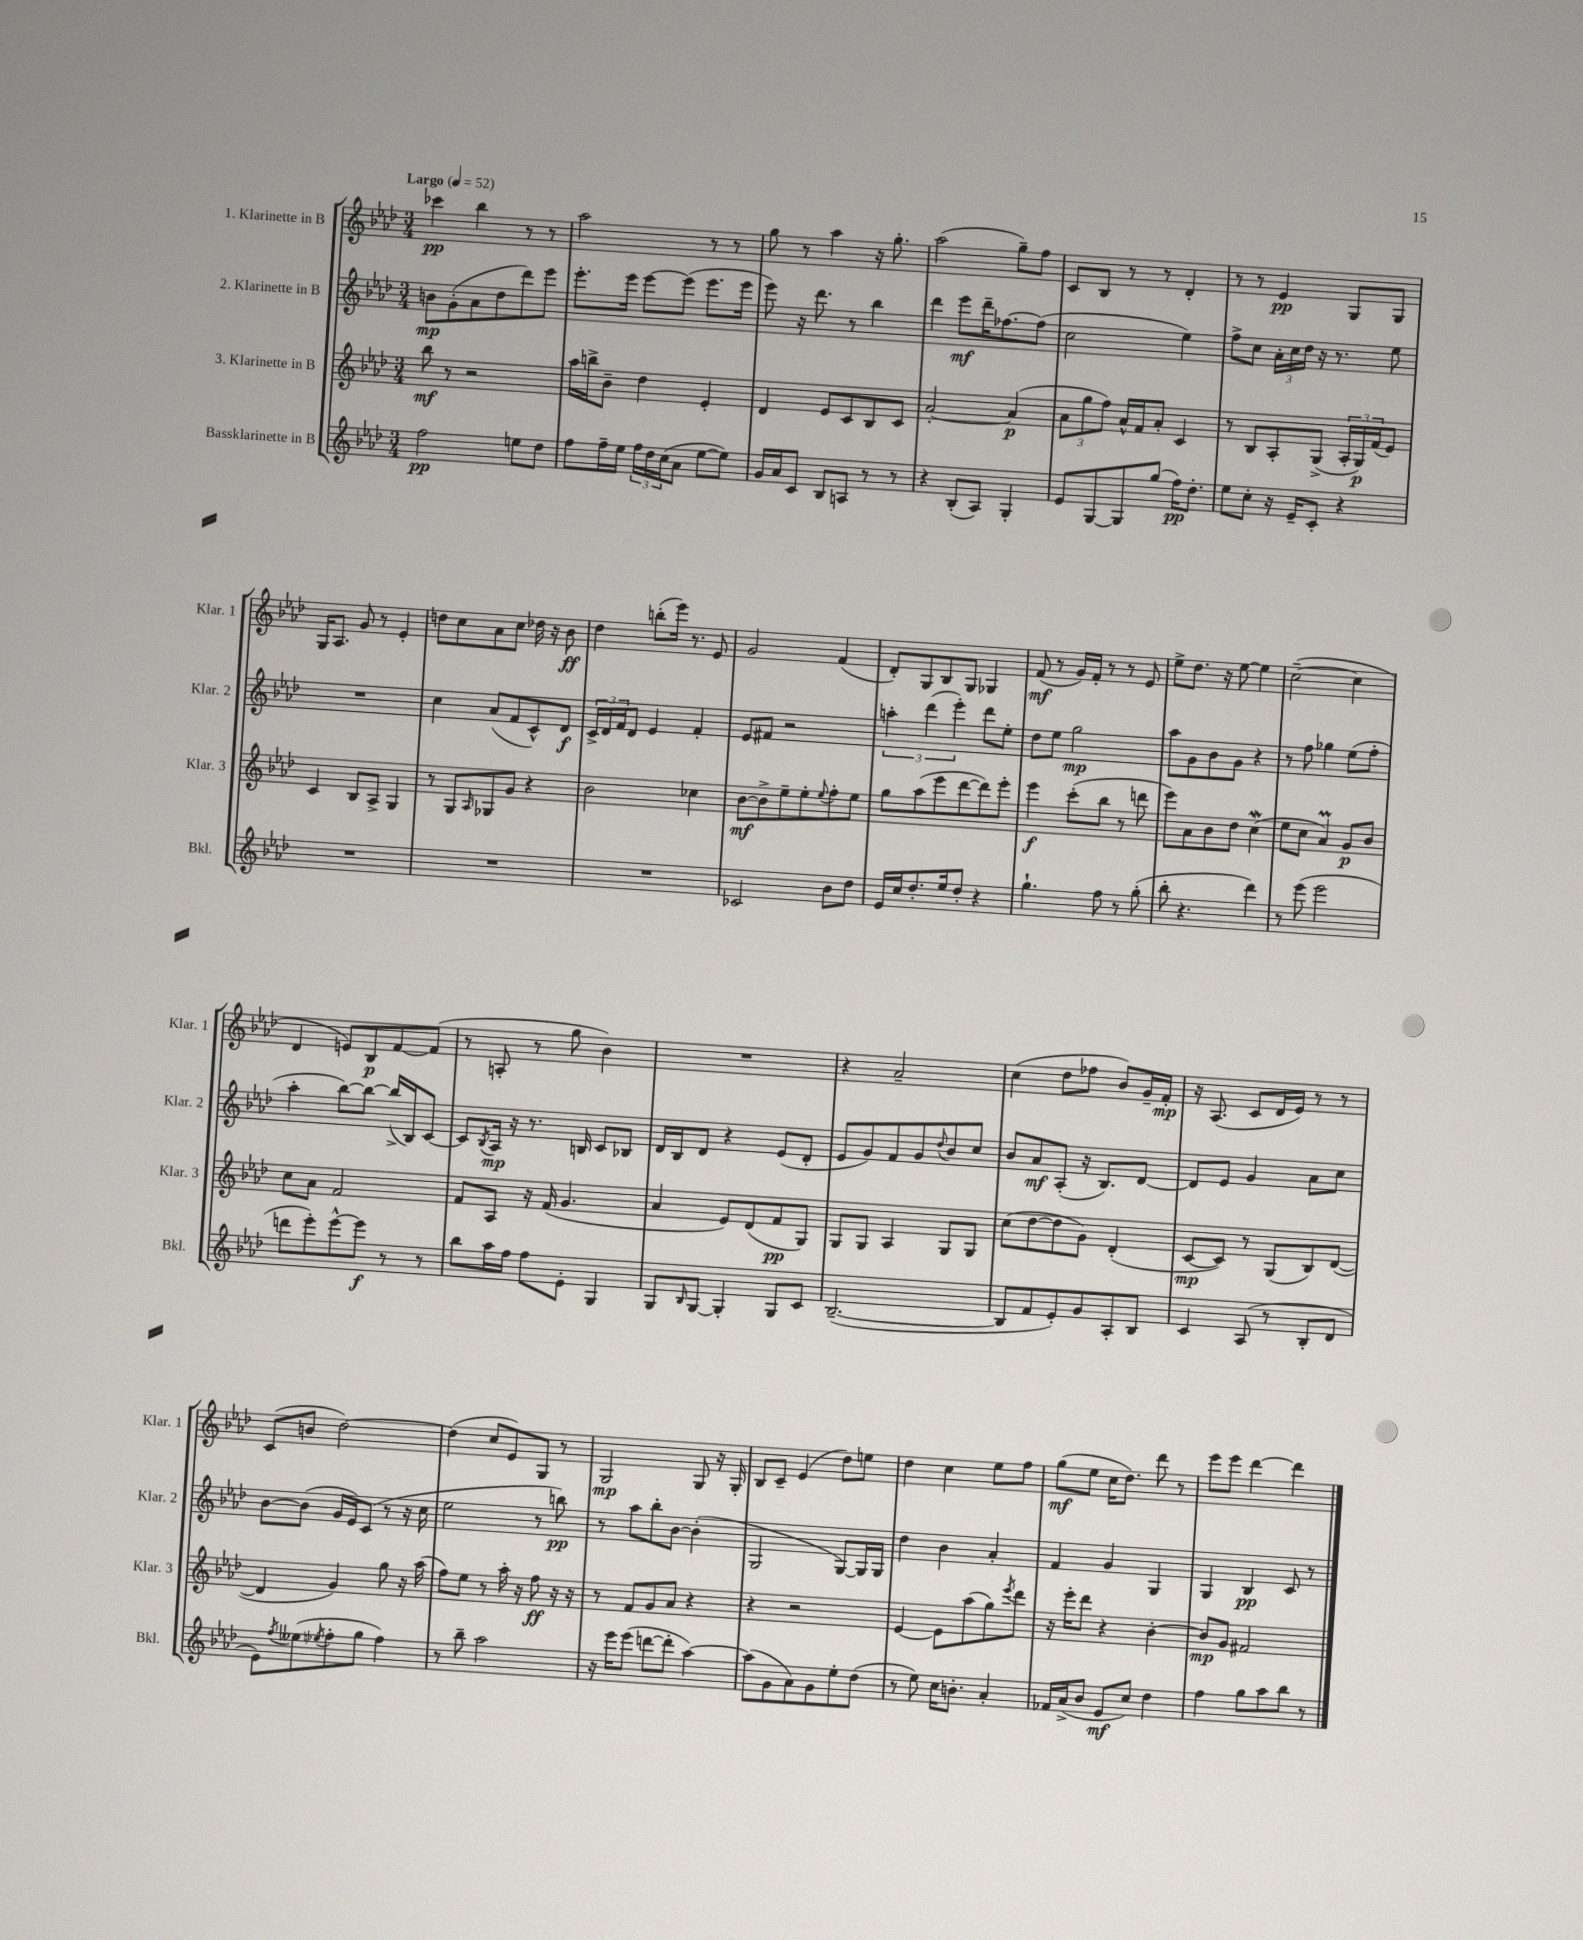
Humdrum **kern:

**kern	**kern	**kern	**kern
*staff4	*staff3	*staff2	*staff1
*clefG2	*clefG2	*clefG2	*clefG2
*k[b-e-a-d-]	*k[b-e-a-d-]	*k[b-e-a-d-]	*k[b-e-a-d-]
*M3/4	*M3/4	*M3/4	*M3/4
*MM52	*MM52	*MM52	*MM52
2ff\	8bb-\	8b\L	4ccc-\
.	8r	(8g'\	.
.	2r	8a-\	4bb-\
.	.	8dd-\	.
8ee\L	.	8ddd-\)	8r
8dd-\J	.	8eee-\J	8r
=	=	=	=
8ff\L	16aa-\LL	8.eee-'\L	2aa-\
.	16bb^\J	.	.
16ff~\L	8b-~\J	.	.
16ee-\JJ	.	16eee-\Jk	.
24ff\LL	4dd-\	[8eee-\L	.
24dd-\	.	.	.
(24cc\J	.	.	.
8a-\J	.	(8eee-\]J	.
[8ee-\L	4e-'/	8.eee-\L	8r
8ee-\]J)	.	.	8r
.	.	16eee-\Jk	.
=	=	=	=
16g/LL	4d-/	8eee-\)	8gg\
16a-/J	.	.	.
8c/J	.	16r	8r
.	.	8.ddd-\	.
8B-/L	8e-/L	.	4aa-\
8A/J	8c/	8r	.
8r	8B-/	4bb-\	16r
.	.	.	8.gg'\
8r	8c/J	.	.
=	=	=	=
4r	[2a-'/	4ddd-\	(2aa-\
(8B-'/L	.	8eee-\L	.
8A-/J)	.	16ddd-~\K	.
.	.	[8.ff-\	.
4G'/	(4a-/]	.	8gg~\L)
.	.	(8ff-\]J	8ff\J
=	=	=	=
8e-/L	12a-\L	2cc\	8c/L
.	12gg\	.	.
[8G/	.	.	8B-/J
.	12ff\J)	.	.
8G/]	16a-^^/LL	.	8r
.	16f/J	.	.
(8gg/J	8a-'/J	.	8r
16ff\LK)	4c/	4ee-\)	4d-'/
8.dd-'\J	.	.	.
=	=	=	=
8ee-\L	8r	8ff^\L	8r
8cc'\J	8B-/L	8cc\J	8r
16r	8A-'/	24a-'\LL	4e-/
.	.	24cc\	.
16e-~/LK	.	.	.
.	.	24dd-\JJ	.
8c'/J	(8G^/J	16r	.
.	.	8.r	.
4r	24A-'/LL	.	8G/L
.	24G/)	.	.
.	(24f/J	.	.
.	8e-/J)	8ee-\	8G/J
=	=	=	=
2.r	4c/	2.r	16G/LK
.	.	.	8.A-/J
.	8B-/L	.	8g/
.	8A-^/J	.	8r
.	4G/	.	4e-'/
=	=	=	=
2.r	8r	4cc\	8dd\L
.	8G/L	.	8cc\
.	16qqA-/	.	.
.	8G-/	(8a-/L	8a-\
.	8g/J	8f/	8cc\J
.	4r	8c^^/)	16dd-\
.	.	.	16r
.	.	8d-/J	8b-\
=	=	=	=
2.r	2b-\	24c^/LL	4dd-\
.	.	24d-/	.
.	.	24f/J	.
.	.	8d-/J	.
.	.	4e-/	(8bb'\L
.	.	.	16eee-\Jk)
.	.	.	8.r
.	4cc-\	4f'/	.
.	.	.	8e-/
=	=	=	=
2c-/	[8b-\L	8e-/L	2g/
.	8b-^\]	8f#/J	.
.	8ee-~\	2r	.
.	8ee-'\	.	.
.	8qqee-/	.	.
8b-\L	8ff'\	.	(4f/
8dd-\J	8ee-\J	.	.
=	=	=	=
16e-/LL	8gg\L	6aa'\	8d-'/L)
16cc/J	.	.	.
8.dd-'/	(8aa-\	.	8G/
.	.	(6ddd-\	.
.	8eee-\	.	8B-/
16ee-/k	.	.	.
.	.	6eee-'\)	.
8dd-'/J	[8ddd-\	.	8G/J
4r	8ddd-\])	8ddd-\L	4G-/
.	8eee-'\J	8ee-'\J	.
=	=	=	=
4.gg`\	4eee-\	8dd-\L	(8f/
.	.	8ee-\J	8r
.	(8ccc'\L	2gg\	16g/LL)
.	.	.	16f'/JJ
8ff\	8bb-\J	.	8r
8r	8r	.	8r
(8gg'\	8ddd\	.	8e-/
=	=	=	=
8bb-'\	8eee-\L)	8aa-\L	8ee-^\L
4.r	8a-\	8g\	8.dd-\J
.	8b-\	8b-\	.
.	.	.	16r
.	8dd-\J	8g\J	[8ee-\
4ddd-\)	(4cc\	4r	4ee-\]
=	=	=	=
8r	8ee-\L	8r	([2cc~\
(8eee-\	8cc\J	8ff\	.
2eee-\	4a-/)	4gg-\	.
.	8g/L	(8ee-\L	4cc\]
.	8b-/J	8ff'\J	.
=	=	=	=
8ddd\L	8cc\L	4aa-'\	4d-/
8eee-'\)	8a-\J	.	.
[8eee-^^\	2f/	[8bb-\L)	8e/L)
8eee-\]J	.	8bb-\_J	8B-/
8r	.	(16bb-^/]LL	[8f/
.	.	16B-/J)	.
8r	.	[8c/J	(8f/]J
=	=	=	=
8bb-\L	8f/L	8c/]L	8r
.	.	8qB-/	.
16aa-\L	8A-/J	16A-/Jk	8A'/
16ff\JJ	.	16r	.
8ff\L	16r	8.r	8r
.	(16f/	.	.
8e-'\J	4.g/	.	8gg\
.	.	16B/	.
4G/	.	8c/L	4b-\)
.	.	8B-/J	.
=	=	=	=
8G/L	4a-/	16d-/LL	2.r
.	.	16B-/J	.
16qqB-/	.	.	.
[8G/J	.	8d-/J	.
4G'/]	8e-/L)	4r	.
.	(8d-/	.	.
8G/L	8f/	(8e-/L	.
8c/J	8G/J)	8d-'/J	.
=	=	=	=
([2.B-~/	8G/L	8e-/L	4r
.	8G/J	8g/)	.
.	4A-/	8f/	2a-~/
.	.	8g/	.
.	.	8qqdd-/	.
.	8G/L	8b-/	.
.	8G/J	8cc/J	.
=	=	=	=
8B-/]L	(8cc\L	8b-/L	(4cc\
8f/	[8dd-\	8a-/	.
8e-'/)	8dd-\]	(8A-'/J	8dd-\L
8g/	8g\J)	16r	8ff-\J
.	.	8.B-/L)	.
8A-'/	(4d-'/	.	8b-/L)
8B-/J	.	[8d-/J	16g~/L
.	.	.	16f'/JJ
=	=	=	=
4c/	[8c/L	8d-/]L	16r
.	.	.	(8.A-/
.	8c/]J)	8e-/J	.
(8A-/	8r	4g/	8c/L
8r	(8G/L	.	16d-/L
.	.	.	16e-/JJ)
8B-'/L	8B-/)	8a-\L	8r
8d-/J	([8d-/J	8cc\J	8r
=	=	=	=
8e-\L)	4d-/]	[8b-\L	(8c/L
8qff/	.	.	.
(8ee--\	.	(8b-\]J	8b/J
8qee-/	.	.	.
8ff'\	4g/)	16g/LL	[2dd-\)
.	.	16e-/J)	.
8gg\J	.	(8c/J	.
4ff\)	8gg\	8r	.
.	16r	16r	.
.	(16aa-\	16cc\	.
=	=	=	=
8r	8ff\L)	2ee-\	(4dd-\]
8bb-~\	8ee-\J	.	.
2aa-\	8r	.	8cc/L
.	16aa-'\	.	8e-/)
.	16r	.	.
.	8ff\	8r	8G/J
.	16r	8bb\)	8r
.	16r	.	.
=	=	=	=
16r	8r	8r	2G/
16eee-\LK	.	.	.
(8eee-\J	8f/L	8aa-\L	.
[8ddd\L	8g/	8bb-'\	.
8ddd'\]J	8a-/J	[8b-\J	.
[4aa-\)	4r	(4b-'\]	8G/
.	.	.	16r
.	.	.	16G'/
=	=	=	=
(8aa-\]L	4r	2G/	8B-/L
8g\	.	.	8c~/J
8a-\)	2r	.	(4e-/
8g\	.	.	.
8ee-'\	.	[8G/L)	8dd-\L)
(8dd-\J	.	16G/]L	8ee\J
.	.	16G/JJ	.
=	=	=	=
8r	[4e-/	4dd-\	4dd-\
8ee-\)	.	.	.
16cc\LK	8e-\]L	4b-\	4cc\
8.b'\J	.	.	.
.	(8aa-\	.	.
4a-'/	8gg\)	4a-'/	8ee-\L
.	8qeee-/	.	.
.	8ddd-\J	.	8ff\J
=	=	=	=
16f-/LL	16r	4f/	(8gg\L
(16a-^/J	16eee-'\LK	.	.
8b-/J	8ddd-\J	.	8ee-\J
8e-/L	4r	4g/	16cc\LK
.	.	.	8.dd-\J)
8cc/J)	.	.	.
4dd-\	[4b-'\	4G/	8ddd-\
.	.	.	8r
=	=	=	=
4ff\	8b-/]L	4G/	8eee-\L
.	8g/J	.	8eee-\J
8gg\L	2f#/	4B-/	[4ddd-\
8aa-\	.	.	.
8bb-\J	.	8c/	4ddd-\]
8r	.	8r	.
==	==	==	==
*-	*-	*-	*-
